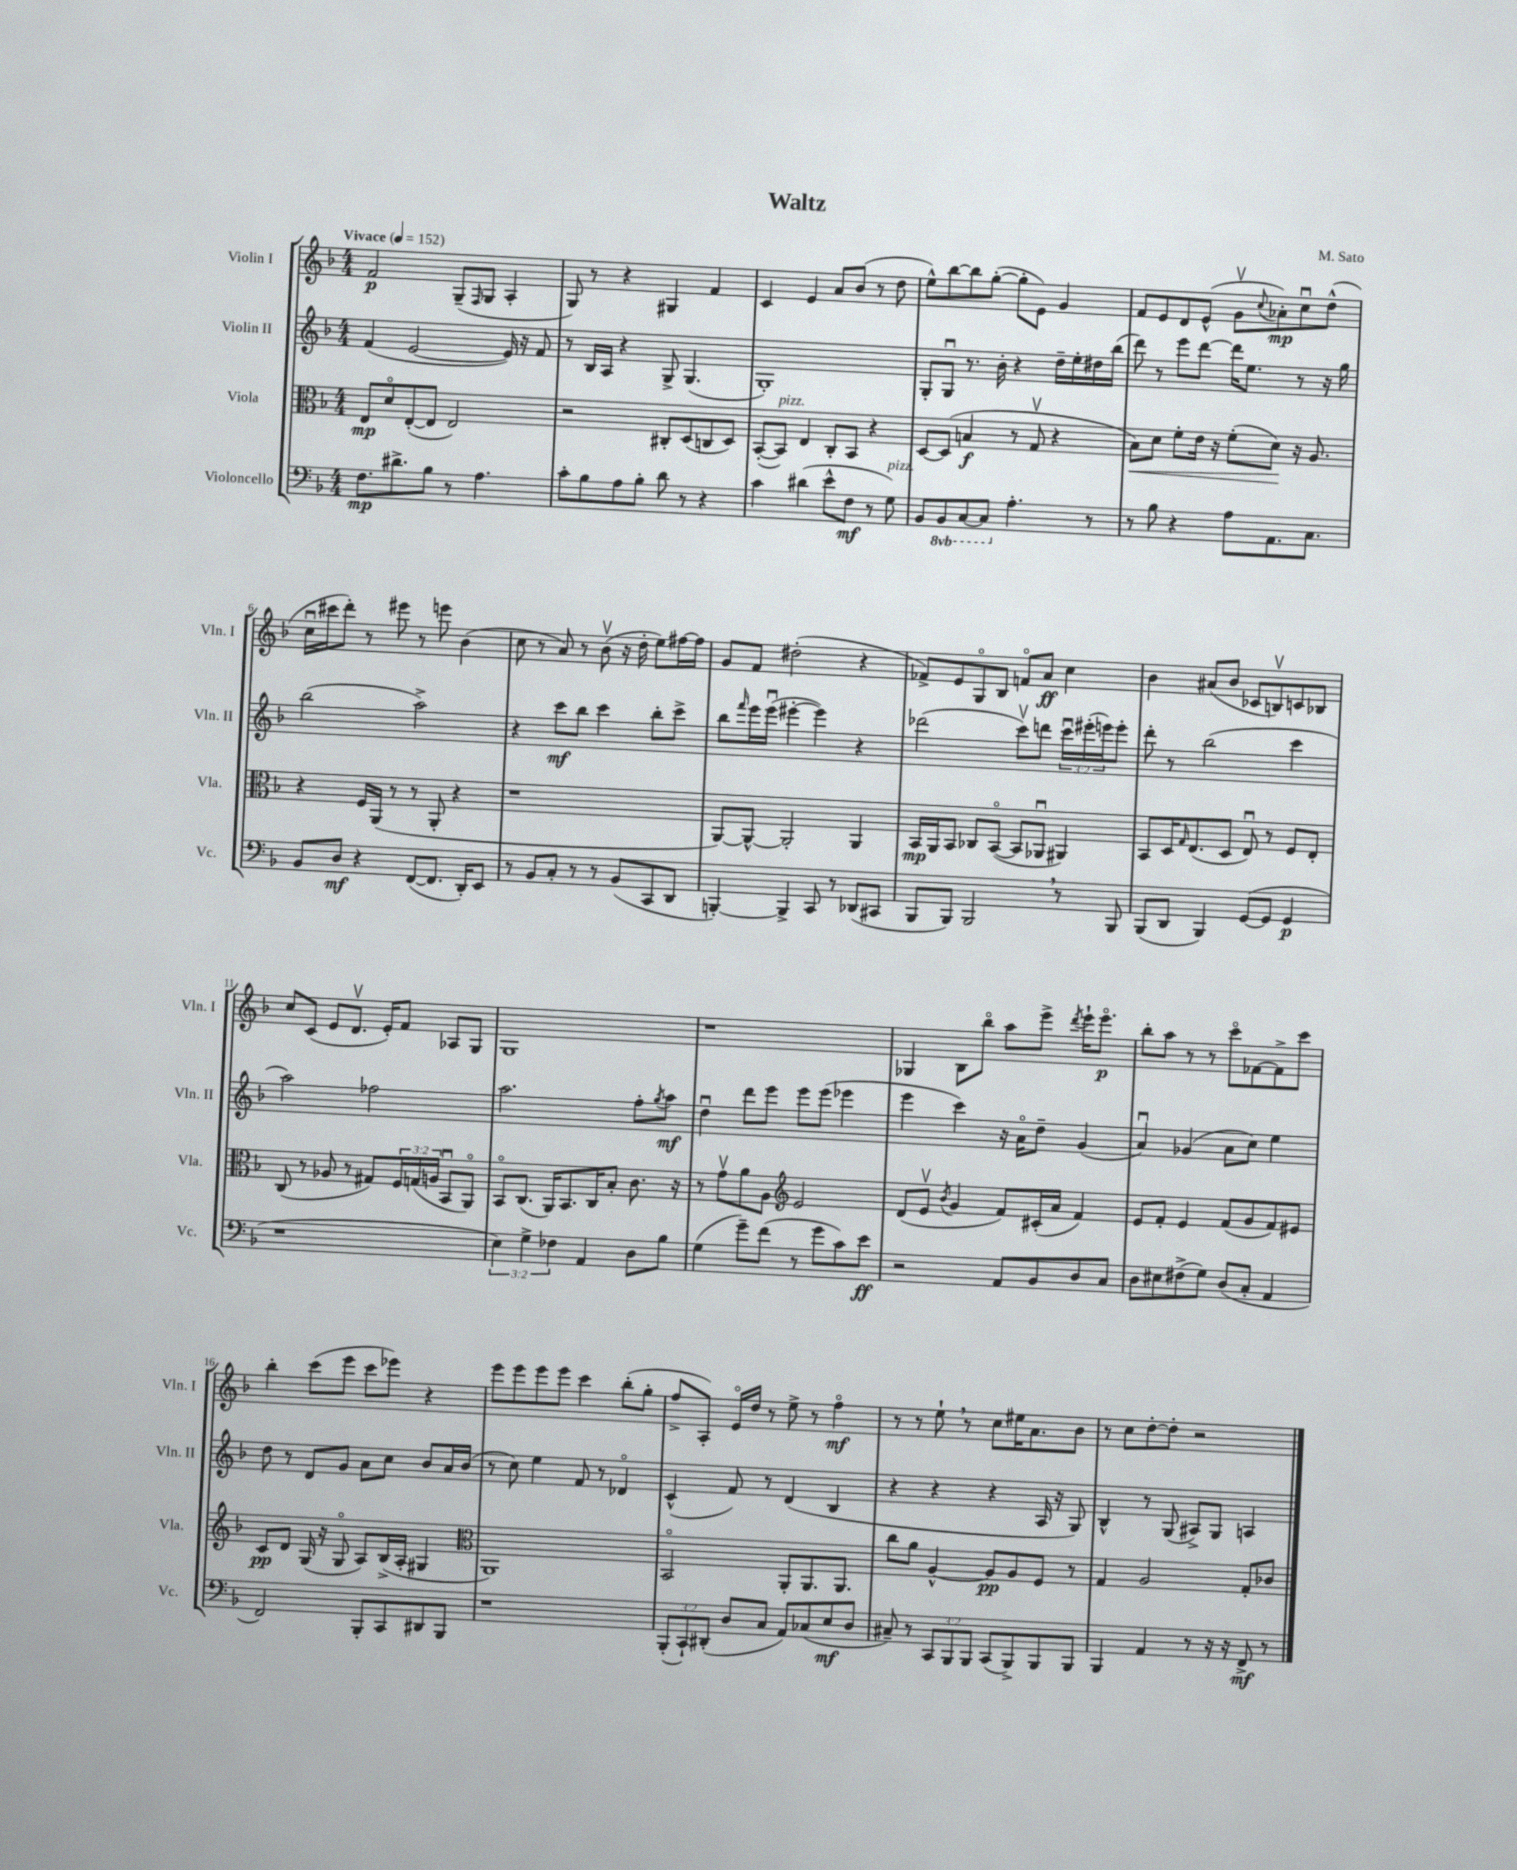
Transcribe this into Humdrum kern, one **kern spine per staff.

**kern	**kern	**kern	**kern
*staff4	*staff3	*staff2	*staff1
*clefF4	*clefC3	*clefG2	*clefG2
*k[b-]	*k[b-]	*k[b-]	*k[b-]
*M4/4	*M4/4	*M4/4	*M4/4
*MM152	*MM152	*MM152	*MM152
8.F\L	8E/L	(4f/	2f/
.	8do/	.	.
8.d#^\	.	.	.
.	([8E'/	[2e/	.
8B-\J	8E/]J	.	.
8r	2E/)	.	(8G~/L
.	.	.	16qqF/
4.A\	.	.	8G/J
.	.	16e/])	4A'/
.	.	16r	.
.	.	8f/	.
=	=	=	=
8c'\L	2r	8r	8G/)
8B-\	.	16B-/LL	8r
.	.	16A/JJ	.
8A\	.	4r	4r
8B-'\J	.	.	.
8d\	8C#'/L	8G^/	4G#/
8r	(8D/	(4.G/	.
4r	8C/	.	4f/
.	8D/J)	.	.
=	=	=	=
4c\	([8BB-'/L	1G')	4c/
.	8BB-/]J)	.	.
(4d#\	4E/	.	4e/
8e^^\L	8C'/L	.	8a/L
8F\J	8BB-/J	.	(8b-/J
8r	4r	.	8r
8G\)	.	.	8dd\
=	=	=	=
8BB-/L	[8D/L	8G'/L	8ee^^\L)
8BBB-/	(8D/]J	8Gu/J	[8bb-\
[8CC/	4B/	8.r	8bb-\]
8CC/]J	.	.	([8gg'\J
.	.	16b-'\	.
4.A'\	8r	4r	8gg'\]L
.	8Gv/	.	8e\J)
.	4r	16dd~\LL	4g/
.	.	16ee'\	.
8r	.	16dd#\	.
.	.	(16bb-\JJ	.
=	=	=	=
8r	8B-\L)	8ddd\)	8f/L
8B-\	8d\J	8r	8e/
4r	8f'\L	8eee\L	8d/
.	16e\Jk	[8ddd\J	(8e^^/J
.	16r	.	.
8A\L	(8f'\L	16ddd\]LK	8gv\L
.	.	8.ee\J	.
.	.	.	8qqcc/
8.AA\	8d\J)	.	8a-'\)
.	16r	8r	8ccu\
8.C\J	8.A/	.	.
.	.	16r	(8dd^^\J
.	.	16gg\	.
=	=	=	=
8BB-/L	4r	(2bb-\	16ccu\LL
.	.	.	16ccc#\J
8D/J	.	.	8ddd'\J)
4r	16F/LL	.	8r
.	(16AA/JJ	.	.
.	8r	.	8eee#\
([8FF/L	8r	2aa^\)	8r
8.FF/]J	8AA'/	.	8eee\
.	4r	.	(4b-\
16DD'/LK)	.	.	.
8EE/J	.	.	.
=	=	=	=
8r	1r	4r	8cc\
8BB-/L	.	.	8r
8C'/J	.	8ccc\L	8a/)
8r	.	8bb-\J	8r
8r	.	4ccc\	(8b-v\
(8BB-/L	.	.	16r
.	.	.	16dd'\
8CC/	.	8bb-'\L	8ee\L)
8DD/J	.	8ccc^\J	[16ff#\L
.	.	.	16ff#\]JJ
=	=	=	=
[4BBB'/)	[8AA/L)	8bb-\L	8g/L
.	.	16qqfff/	.
.	8AA^^/_J	16eee\L	8f/J
.	.	(16eeeu\JJ	.
4BBB^/]	2AA'/]	[4eee#'\	(2dd#'\
8CC/	.	4eee#\])	.
8r	.	.	.
(8DD-/L	4AA/	4r	4r
8CC#/J	.	.	.
=	=	=	=
8BBB-/L	16BB-/LL	(2ddd-\	8f-^/L)
.	16AA/J	.	.
8BBB-/J)	8BB-/J	.	8e/
2BBB-/	8C-/L	.	8Go/
.	([8BB-o/J	.	8B-/J
.	8BB-/]L	8cccv\L)	8fo/L
.	8AA-u/J	8ddd\J	8a/J
8r	4AA#/)	24cccu\LL	4cc\
.	.	(24eee#'\	.
.	.	24eee\J)	.
8BBB-/	.	8eee'\J	.
=	=	=	=
(8BBB-/L	8BB-/L	8ddd'\	4b-\
8DD/J	16D/K	8r	.
.	16qqG/	.	.
.	(8.E/	.	.
4BBB-/)	.	(2bb-\	(8a#/L
.	8D/J	.	8b-/J
([8GG/L	8Eu/)	.	8c-/L
8GG/]J	8r	.	8Bv/)
4GG/	8F/L	4ccc\	8c/
.	8E'/J	.	8B-/J
=	=	=	=
1r	(8C/	2aa\)	8cc/L
.	8r	.	(8c/J
.	8A-/	.	8e/L
.	8r	.	8.dv/J
.	8G#/L)	2ff-\	.
.	.	.	16e'/LK)
.	24F/L	.	8f/J
.	(24G/	.	.
.	24A/JJ	.	.
.	8BB-u/L	.	8A-/L
.	8AAo/J)	.	8G/J
=	=	=	=
6E\)	8BB-o/L	2.aa\	1G
.	(8.C/J	.	.
6G^\	.	.	.
.	16AA/LK)	.	.
6F-\	.	.	.
.	8.BB-/	.	.
4AA/	.	.	.
.	16C/K	.	.
.	8B-'/J	.	.
8D\L	8.c\	8ff'\L	.
.	.	8qgg/	.
8B-\J	.	8aa\J	.
.	16r	.	.
=	=	=	=
(4G\	8r	4ddu\	1r
.	8gv\L	.	.
8g~\L)	8a\	8ddd\L	.
(8f\J	8A\J	8eee\J	.
*	*clefG2	*	*
8r	2e/	8eee\L	.
8g\L	.	(8eee\J	.
8c\)	.	4eee-\	.
8e\J	.	.	.
=	=	=	=
2r	(8d/L	4eee\	4G-/
.	8ev/J	.	.
.	8qb-/	.	.
.	4g/	4ccc\)	8B-\L
.	.	.	8bb-o\J
8AA/L	8f/L)	16r	8aa\L
.	.	16ao\LK	.
8BB-/	(16c#'/L	8dd~\J	8eee^\J
.	16a/JJ	.	.
.	.	.	8qddd/
8D/	4f/)	(4g/	16eee`\LK
.	.	.	8.eeeo\J
8C/J	.	.	.
=	=	=	=
8D\L	8e/L	4au/)	8bb-'\L
8E#\	8f'/J	.	8aa\J
(8F#^\	4e/	(4g-/	8r
8G\J)	.	.	8r
(8D/L	(8f/L	8a\L	8ccco\L
8C'/J	8g/	8cc\J)	[8f-\
4AA/	8f/)	4ee\	8f-^\]
.	8e#/J	.	8ccc\J
=	=	=	=
2FF/)	8c/L	8dd\	4bb-'\
.	8d/J	8r	.
.	(16G/	8d/L	(8ccc\L
.	16r	.	.
.	8Go/	8g/J	8eee\J
8BBB-'/L	8A/L)	8a\L	8ccc\L
8CC/	(16B-^/L	8cc\J	8eee-\J)
.	16A'/JJ	.	.
8DD#/	4G#/	8b-/L	4r
8BBB-/J	.	16a/L	.
.	.	(16b-/JJ	.
=	=	=	=
*	*clefC3	*	*
1r	1AA)	8r	8eee\L
.	.	8cc\)	8eee\
.	.	4ee\	8eee\
.	.	.	8eee\J
.	.	8f/	4ccc\
.	.	8r	.
.	.	4d-o/	(8bb-'\L
.	.	.	8gg'\J
=	=	=	=
(12BBB-'/L	2BB-o/	(4c^^/	8ff^/L
12CC`/)	.	.	.
.	.	.	8A'/J)
(12DD#'/J	.	.	.
8D/L	.	8f/)	16eo/LL
.	.	.	16dd/JJ
8C/J	.	8r	8r
8AA/L)	8AA'/L	(4d/	8ee^\
(8C-/	8.AA/	.	8r
8E/	.	4B-/	4ffo\
.	8.AA/J	.	.
8D/J	.	.	.
=	=	=	=
8C#~/)	8cc\L	4r	8r
8r	8a\J	.	8r
12CC/L	[4A^^/	4r	8ee`\
12BBB-/	.	.	.
.	.	.	8r
12BBB-/J	.	.	.
(8CC/L	8A/]L	4r	8cc\L
8BBB-^/)	8A/	.	16ee#\K
.	.	.	8.a\
8BBB-/	8F/J	16A/	.
.	.	16r	.
8BBB-/J	8r	8G/)	8b-\J
=	=	=	=
4BBB-/	4G/	4B-^^/	8r
.	.	.	8cc\L
4AA/	2A/	8r	[8dd'\
.	.	(8G/	8dd'\]J
8r	.	8A#^/L)	2r
16r	.	8G/J	.
16r	.	.	.
8FF^/	8G'/L	4A/	.
8r	8c-/J	.	.
==	==	==	==
*-	*-	*-	*-
